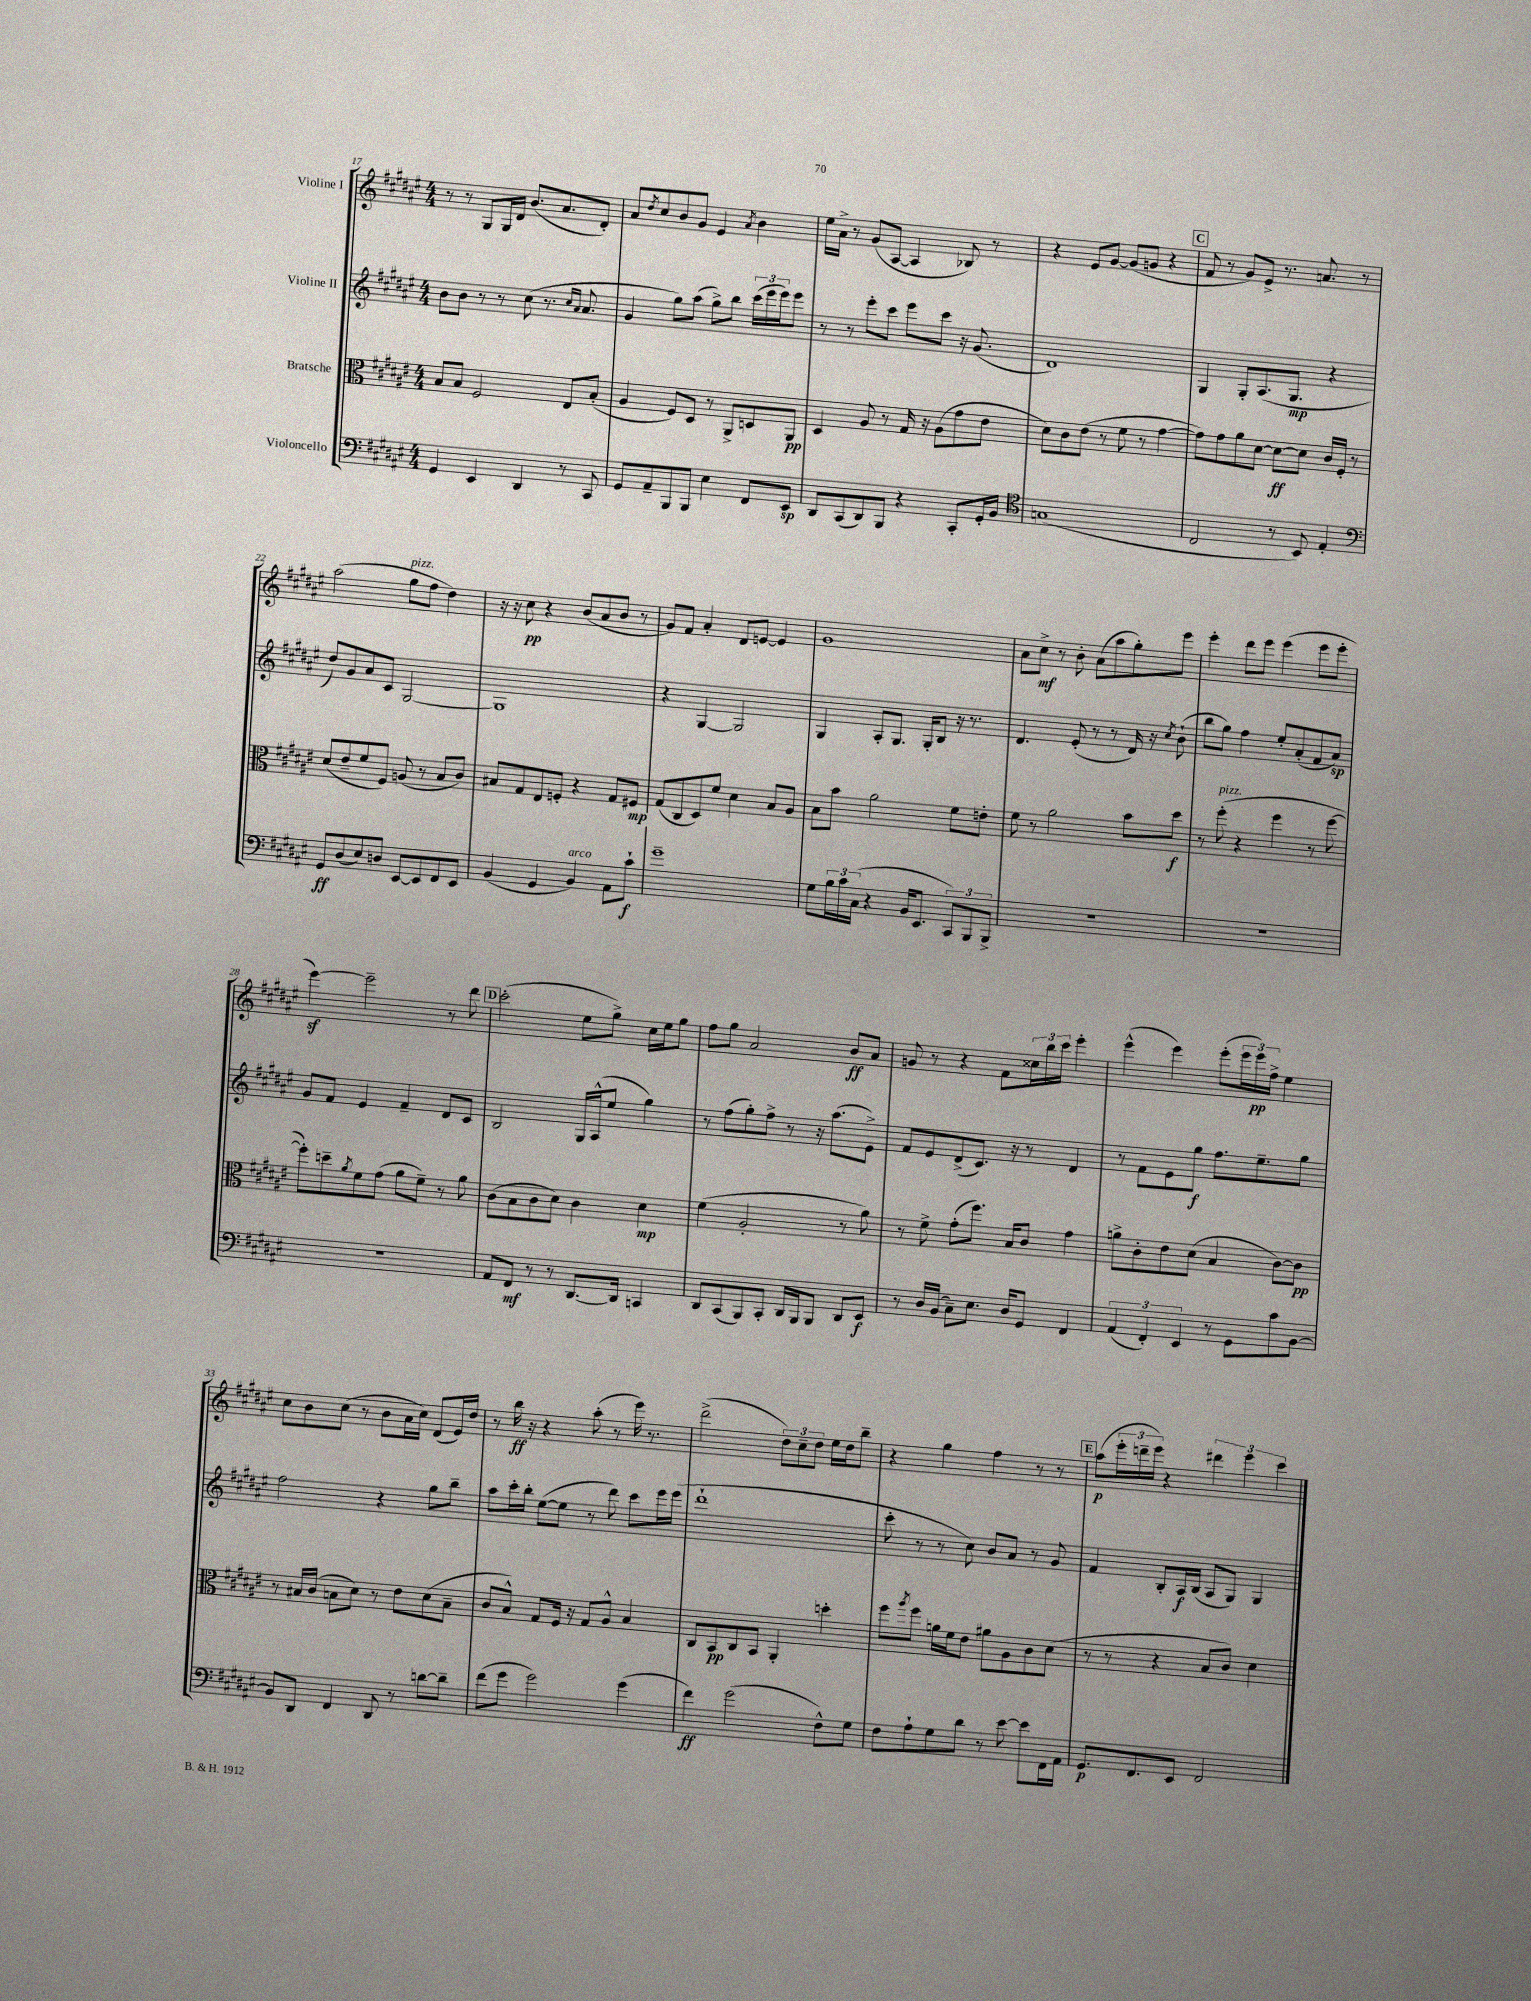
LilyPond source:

<<
\new StaffGroup <<
\new Staff = "s0" \with { instrumentName = "Violine I" } {
    \clef treble \key fis \major \numericTimeSignature \time 4/4
    r8 r8 gis8 gis16 dis'16 b'8.( ais'8. dis'8-.) |
    ais'8 \acciaccatura { dis''8 } cis''8 b'8 gis'8 eis'4 \acciaccatura { ais'8 } b'4 |
    eis''16 ais'16-> r8 gis'8( ais8~ ais4 bes8) r8 |
    r4 eis'8 gis'8~ gis'8( g'8 r4 |
    \mark \markup { \box "C" } fis'8 r8 gis'8) eis'8-> r8. a'8. r8 |
    ais''2( gis''8^\markup { \italic "pizz." } fis''8 dis''4) |
    r16 r16 cis''8\pp r4 b'8( ais'8 b'8 r8 |
    gis'8) fis'8 ais'4-. dis'8 e'8~ e'4 |
    gis'1 |
    ais'8 cis''8->\mf r8 b'8-. ais'8( ais''8 gis''8-.) eis'''8 |
    eis'''4-. dis'''8 eis'''8 eis'''4( eis'''8 eis'''8-. |
    eis'''4~\sf) eis'''2-- r8 dis'''8 |
    \mark \markup { \box "D" } cis'''2-.( eis''8 gis''8->) cis''16 eis''16 gis''8 |
    fis''8 gis''8 ais'2 b'8\ff ais'8 |
    g'8 r8 r4 fis'8 \tuplet 3/2 { cisis''16 b''16 cis'''16 } eis'''4-. |
    eis'''4-^( eis'''4) eis'''8-.( \tuplet 3/2 { eis'''16 eis'''16\pp) fis''16-> } eis''4 |
    cis''8 b'8 cis''8( r8 b'8 ais'16 cis''16) dis'8( eis'16) dis''16 |
    r8 b''16\ff r16 r4 ais''8-.( r8 eis'''16) r8. |
    dis'''2->( \tuplet 3/2 { dis''8) cis''8-- dis''8 } eis''16 dis''16 b''8-- |
    r4 gis''4 fis''4 r8 r8 |
    \mark \markup { \box "E" } ais''8\p( \tuplet 3/2 { eis'''16-. d'''16-- eis'''16) } r4 \tuplet 3/2 { dis'''4 eis'''4 cis'''4 } \bar "|." |
}
\new Staff = "s1" \with { instrumentName = "Violine II" } {
    \clef treble \key fis \major \numericTimeSignature \time 4/4
    b'8 b'8 r8 r8 cis''8( r8. \grace { cis''16 ais'16 } ais'8. |
    gis'4 gis''8) ais''8( gis''8->) b''8 \tuplet 3/2 { cis'''16( eis'''16 eis'''16) } eis'''8 |
    r8 r8 eis'''8-. cis'''8 eis'''8 cis'''8 r16 gis'8.( |
    dis'1) |
    \mark \markup { \box "C" } gis4 gis8-. ais8.( gis8.\mp r4 |
    dis''8) gis'8 ais'8 cis'8 gis2~ |
    gis1 |
    r4 gis4~ gis2 |
    gis4 ais8-. gis8. gis16-. b8 r16 r8. |
    dis'4. eis'8-.( r8 r8 dis'16) r16 \acciaccatura { cis''8 } b'8-!( |
    b''8 gis''8) fis''4 eis''8-. ais'8-.( fis'8 ais'8\sp) |
    gis'8 fis'8 eis'4 fis'4-- dis'8 cis'8 |
    \mark \markup { \box "D" } b2 gis16 ais16-^( eis''8 gis''4) |
    r8 fis''8( gis''8-.) fis''8-> r8 r16 ais''8.( eis'8->) |
    fis'8 eis'8 dis'8->( cis'8.) r16 r8 dis'4 |
    r8 fis'8 eis'8 gis''8\f fis''8. eis''8.-- gis''8 |
    fis''2 r4 gis''8 b''8-- |
    ais''8 cis'''16-. b''16-. eis''8~( eis''8 r8 dis'''8) cis'''8 eis'''16 eis'''16( |
    dis'''1-! |
    cis'''8-. r8 r8 cis''8) b'8 ais'8 r8 gis'8 |
    \mark \markup { \box "E" } fis'4 b8-. ais16\f b16( ais8 gis8) gis4 \bar "|." |
}
\new Staff = "s2" \with { instrumentName = "Bratsche" } {
    \clef alto \key fis \major \numericTimeSignature \time 4/4
    b8 b8 fis2 eis8 b8-.( |
    ais4 fis8) dis8 r8 ais,8-> d8 ais,8\pp |
    dis4 ais8 r8 gis16 r16 ais8( gis'8 eis'8 |
    dis'8) cis'8 eis'8( r8 fis'8 r8 gis'4~ |
    \mark \markup { \box "C" } gis'8) gis'8 ais'8 dis'8~ dis'8~\ff dis'8 cis'16 fis16-. r8 |
    dis'8( eis'8-- fis'8 fis8) a8( r8 b8 cis'8) |
    bis8 gis8 eis8 f8-. r4 gis8 fis8\mp |
    gis8( cis8 dis8) fis'8 dis'4 b8 ais8 |
    b8 b'8 ais'2 fis'8 e'8-. |
    fis'8 r8 ais'2 b'8 dis''8\f |
    r8 fis''8-.^\markup { \italic "pizz." }( r4 fis''4 r8 fis''8~ |
    fis''8-.) d''8-- \acciaccatura { ais'8 } fis'8 gis'8( ais'8 fis'8--) r8 ais'8 |
    \mark \markup { \box "D" } cis'8( b8 cis'8 dis'8) cis'4 dis'4\mp |
    fis'4( ais2-. r8 ais'8) |
    r8 fis'8-> gis'8-.( fis''8.) b16 cis'8 gis'4 |
    a'8-> cis'8-. eis'8 dis'8( b4 cis'8~) cis'8\pp |
    r8 bis16 cis'16( b8 dis'8) r8 eis'8 dis'8( b8-- |
    cis'8 b8-^) gis8 fis16 r16 gis8 ais8-^ b4 |
    cis8 b,8\pp cis8 b,8 ais,4-. d''4-. |
    fis''8 \acciaccatura { ais''8 } fis''8 a'16 fis'16 eis'8 ais'8 ais8 cis'8 dis'8( |
    \mark \markup { \box "E" } r8 r8 r4 b8 cis'8) dis'4 \bar "|." |
}
\new Staff = "s3" \with { instrumentName = "Violoncello" } {
    \clef bass \key fis \major \numericTimeSignature \time 4/4
    gis,4 eis,4 dis,4 r8 cis,8 |
    gis,8 ais,8-- b,,8 b,,8 eis4 fis,8 eis,8\sp |
    dis,8 cis,8( dis,8) b,,8 r4 cis,8-. gis,16-. b,16 |
    \clef tenor g1( |
    \mark \markup { \box "C" } cis2 r8 b,8) eis4-. |
    \clef bass gis,8\ff dis8( eis8) d8 eis,8~ eis,8 fis,8 eis,8 |
    b,4( gis,4 b,4^\markup { \italic "arco" }) ais,8 cis'8-!\f |
    gis'1-- |
    gis8 \tuplet 3/2 { b16 cis'16 cis16( } r4 b,16 eis,8. \tuplet 3/2 { cis,8) b,,8 b,,8-> } |
    R1 |
    R1 |
    R1 |
    \mark \markup { \box "D" } ais,8 fis,8\mf r8 r8 dis,8.~ dis,16 c,4 |
    dis,8 cis,8( b,,8) cis,8-. dis,16 b,,16 b,,8 dis,8 eis,8\f |
    r8 dis16 b,16( cis8--) eis8. dis16 gis,8 fis,4 |
    \tuplet 3/2 { ais,4( fis,4-.) eis,4 } r8 gis,8 cis'8 b,8~ |
    b,8 dis,8 fis,4 dis,8 r8 d'8~ d'8-- |
    fis'8( gis'8 gis'2) gis'4( |
    fis'4\ff) gis'2( fis8-^) gis8 |
    fis8 ais8-! gis8 dis'8 r8 eis'8~ eis'8 fis,16 ais,16 |
    \mark \markup { \box "E" } gis,8.\p fis,8. eis,8 fis,2 \bar "|." |
}
>>
>>
\layout { \context { \Score currentBarNumber = #17 } }
